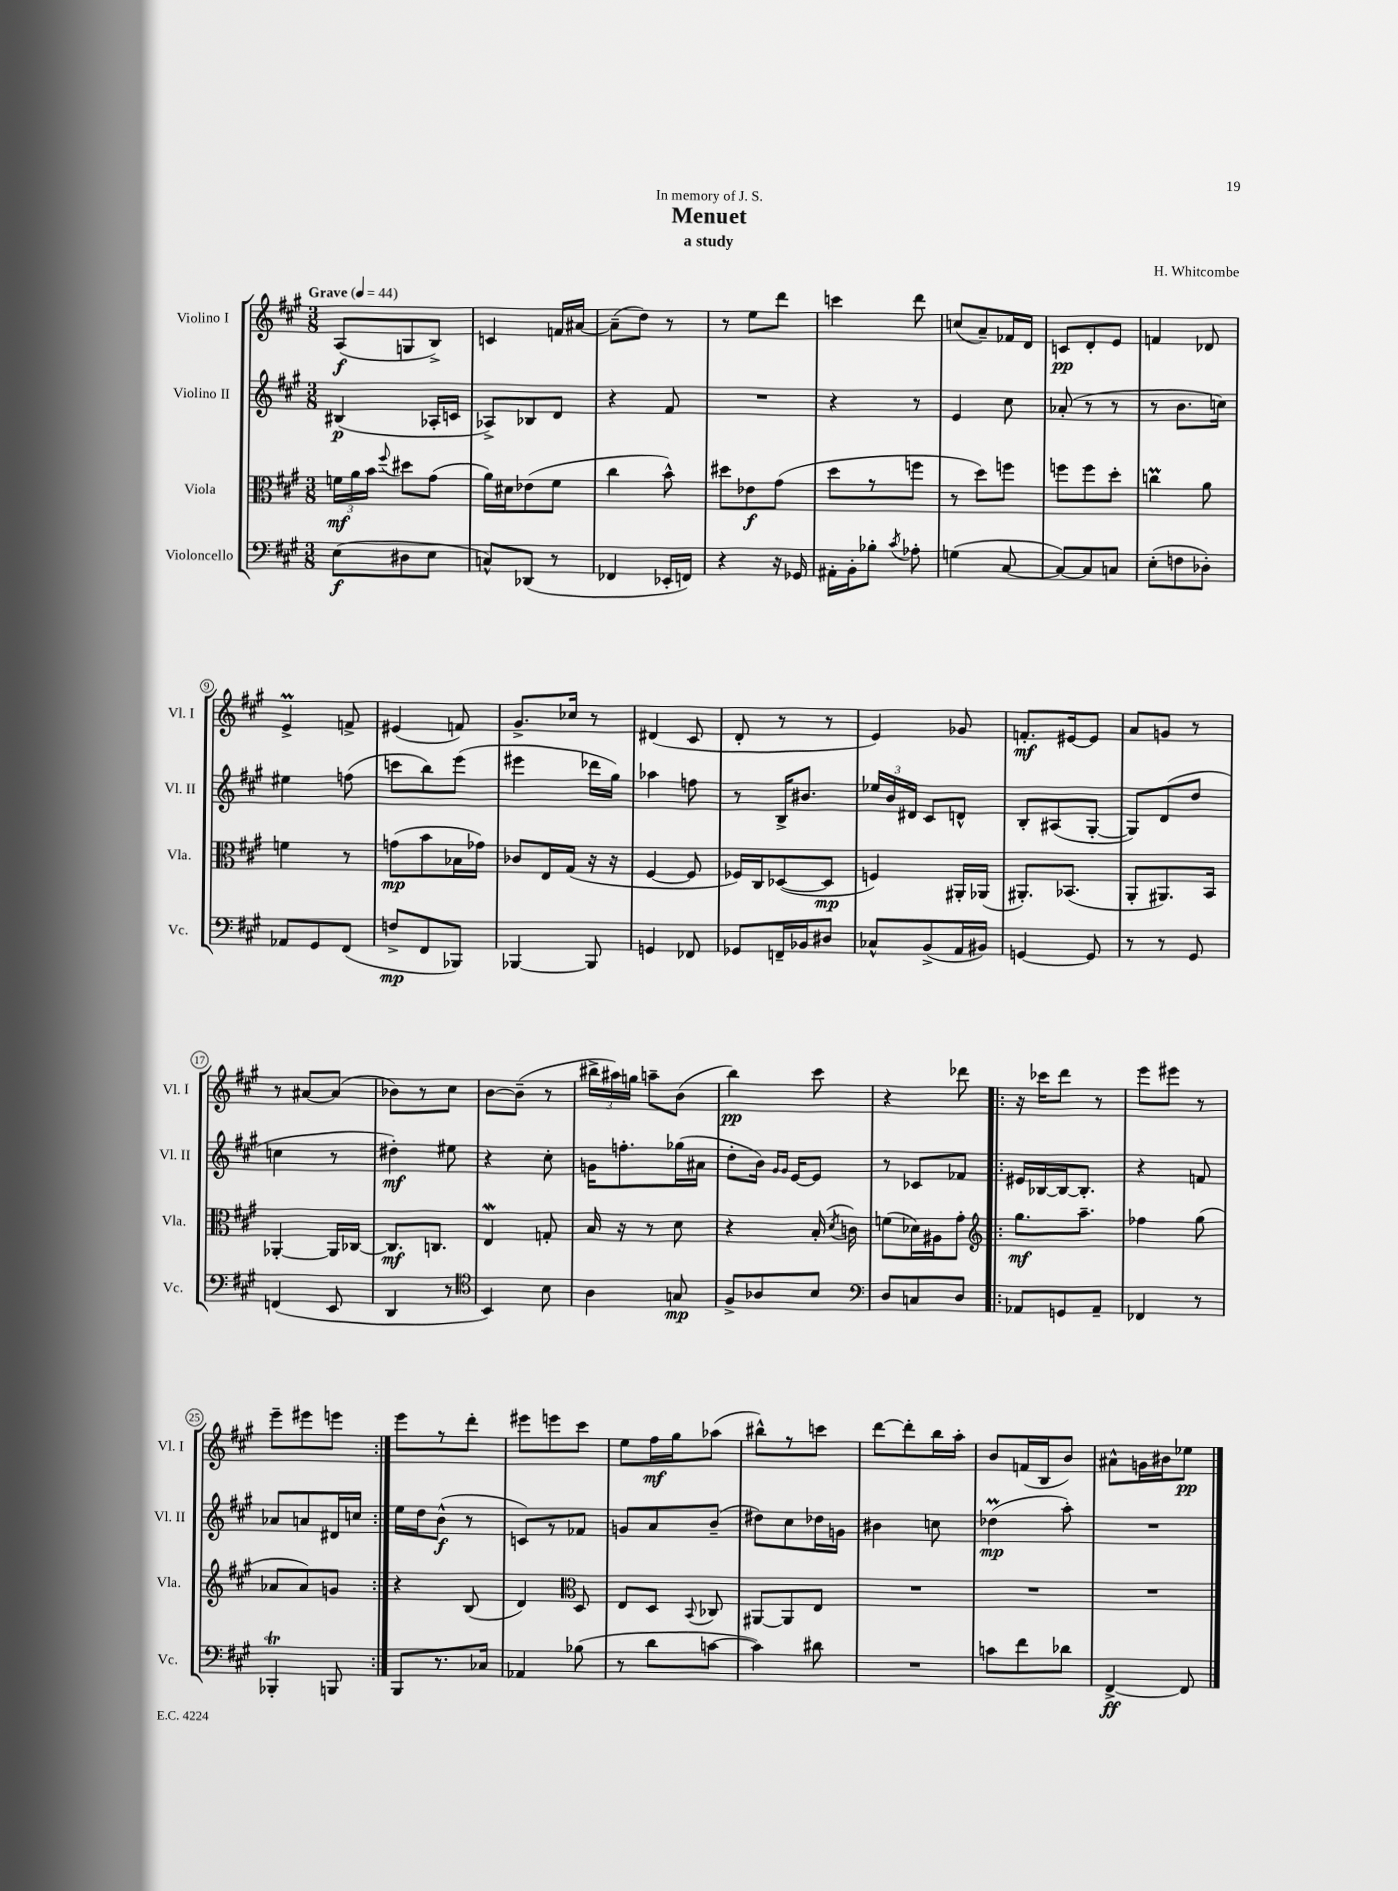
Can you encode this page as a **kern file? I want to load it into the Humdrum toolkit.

**kern	**kern	**kern	**kern
*staff4	*staff3	*staff2	*staff1
*clefF4	*clefC3	*clefG2	*clefG2
*k[f#c#g#]	*k[f#c#g#]	*k[f#c#g#]	*k[f#c#g#]
*M3/8	*M3/8	*M3/8	*M3/8
*MM44	*MM44	*MM44	*MM44
(8E	24f	(4B#	(8A
.	24a	.	.
.	24b	.	.
.	8qqff#	.	.
8D#	8dd#	.	8G
8E	(8g#	16A-'	8B^)
.	.	16c	.
=	=	=	=
8C^^)	16a)	8A-^)	4c
.	16d#	.	.
(8DD-	(8e-	8B-	.
8r	8f#	8d	16f
.	.	.	[16a#
=	=	=	=
4FF-	4cc#	4r	(8a#~]
.	.	.	8dd)
16EE-'	8b^^)	8f#	8r
16FF)	.	.	.
=	=	=	=
4r	8dd#	4.r	8r
.	8e-	.	8ee
16r	(8g#	.	8ddd
16GG-	.	.	.
=	=	=	=
16AA#'	8dd	4r	4ccc
16BB'	.	.	.
8B-'	8r	.	.
8qc#	.	.	.
8A-'	8ff	8r	8ddd
=	=	=	=
(4G	8r	4e	(8cc
.	8dd)	.	8a~)
[8C#	8ff	8cc#	16f-
.	.	.	16d
=	=	=	=
8C#_)	8ff	(8a-'	8c
8C#]	8ff	8r	8d'
8C	8dd'	8r	8e
=	=	=	=
(8E'	4cc	8r	4f
8F	.	8.b	.
8D-')	8a	.	8d-
.	.	16cc)	.
=	=	=	=
8AA-	4f	4ee#	4e^
8GG#	.	.	.
(8FF#	8r	(8ff	8f^
=	=	=	=
8F^	(8g	8ccc	(4e#
8FF#	8b	8bb)	.
8BBB-)	16B-	(8eee	8f)
.	16g-)	.	.
=	=	=	=
[4BBB-	8c-	4eee#	8.g#^
.	16E	.	.
.	(16G#	.	16cc-
8BBB-]	16r	16ddd-	8r
.	16r	16gg#)	.
=	=	=	=
4GG	[4F#	4aa-	(4d#
8FF-	8F#]	8ff	8c#
=	=	=	=
8GG-	16F-)	8r	8d'
.	16C#	.	.
16FF~	([8D-	16B^	8r
16BB-	.	8.b#	.
8D#	8D-]	.	8r
=	=	=	=
8C-^^	4F)	24ee-	4e)
.	.	24b	.
.	.	24d#	.
(8BB^	.	8c#	.
16AA	16AA#'	8d^^	8g-
16BB#)	(16AA-	.	.
=	=	=	=
[4GG	8.AA#')	8B'	8.f'
.	.	(8A#	.
.	(8.BB-	.	[16e#
8GG]	.	[8G#'	8e#]
=	=	=	=
8r	8AA'	8G#])	8a
8r	8.AA#)	(8d	8g
8GG#	.	8dd	8r
.	16BB	.	.
=	=	=	=
(4FF	[4AA-'	4cc	8r
.	.	.	[8a#
8EE	16AA-]	8r	(8a#]
.	[16C-	.	.
=	=	=	=
4DD	8.C-]	4dd#')	8b-)
.	.	.	8r
.	8.C	.	.
8r	.	8ee#	8cc#
=	=	=	=
*clefC4	*	*	*
4BB)	4E	4r	[8b
.	.	.	(8b~]
8B	8G'	8cc#'	8r
=	=	=	=
4A	16B	16g	24bb#^
.	.	.	24aa#)
.	16r	8.ff'	.
.	.	.	24gg
.	8r	.	8aa~
8G	8d	(16gg-	(8b
.	.	16a#	.
=	=	=	=
8F#^	4r	8dd'	4bb)
8A-	.	16b)	.
.	.	16qqg#	.
.	.	16qqg#	.
.	.	[16e	.
8B	(16B'	8e]	8ccc#
.	8qd	.	.
.	16c)	.	.
=	=	=	=
*clefF4	*	*	*
8D	(8f	8r	4r
8C	16d-)	8c-	.
.	16A#	.	.
8D	8g#'	8f-	8ddd-
=!|:	=!|:	=!|:	=!|:
*	*clefG2	*	*
8AA-	8.gg#	16e#	16r
.	.	[16B-	16ccc-
8GG	.	16B-_	8ddd
.	8.aa~	8.B-']	.
8AA-~	.	.	8r
=	=	=	=
4FF-	4ff-	4r	8eee
.	.	.	8eee#
8r	(8gg#	8f	8r
=	=	=	=
4BBB-'	8a-	8a-	8eee~
.	8a-)	8a	8eee#
8BBB	8g	16d#	8eee
.	.	16cc	.
=:|!	=:|!	=:|!	=:|!
8BBB	4r	16ee	8eee
.	.	16dd	.
8.r	.	(8b^^	8r
.	(8B	8r	8ddd'
16C-	.	.	.
=	=	=	=
4AA-	4d)	8c)	8eee#
.	.	8r	8eee
*	*clefC3	*	*
(8B-	8D	8f-	8ccc#
=	=	=	=
8r	8E	8g	8ee
8d	8D	8a	16ff#
.	.	.	16gg#
.	8qqBB	.	.
[8c	8C-	(8b~	(8aa-
=	=	=	=
4c])	[8AA#	8dd#)	8bb#^^)
.	8AA#]	8cc#	8r
8d#	8E	16dd-	8ccc
.	.	16g	.
=	=	=	=
4.r	4.r	4b#	[8ddd
.	.	.	8ddd']
.	.	8cc	16bb
.	.	.	16aa'
=	=	=	=
8c	4.r	(4dd-	8b
8f#	.	.	(16f
.	.	.	16B
8d-	.	8aa')	8b)
=	=	=	=
[4FF#^	4.r	4.r	8a#^^
.	.	.	16g
.	.	.	16b#
8FF#]	.	.	8ee-
==	==	==	==
*-	*-	*-	*-
